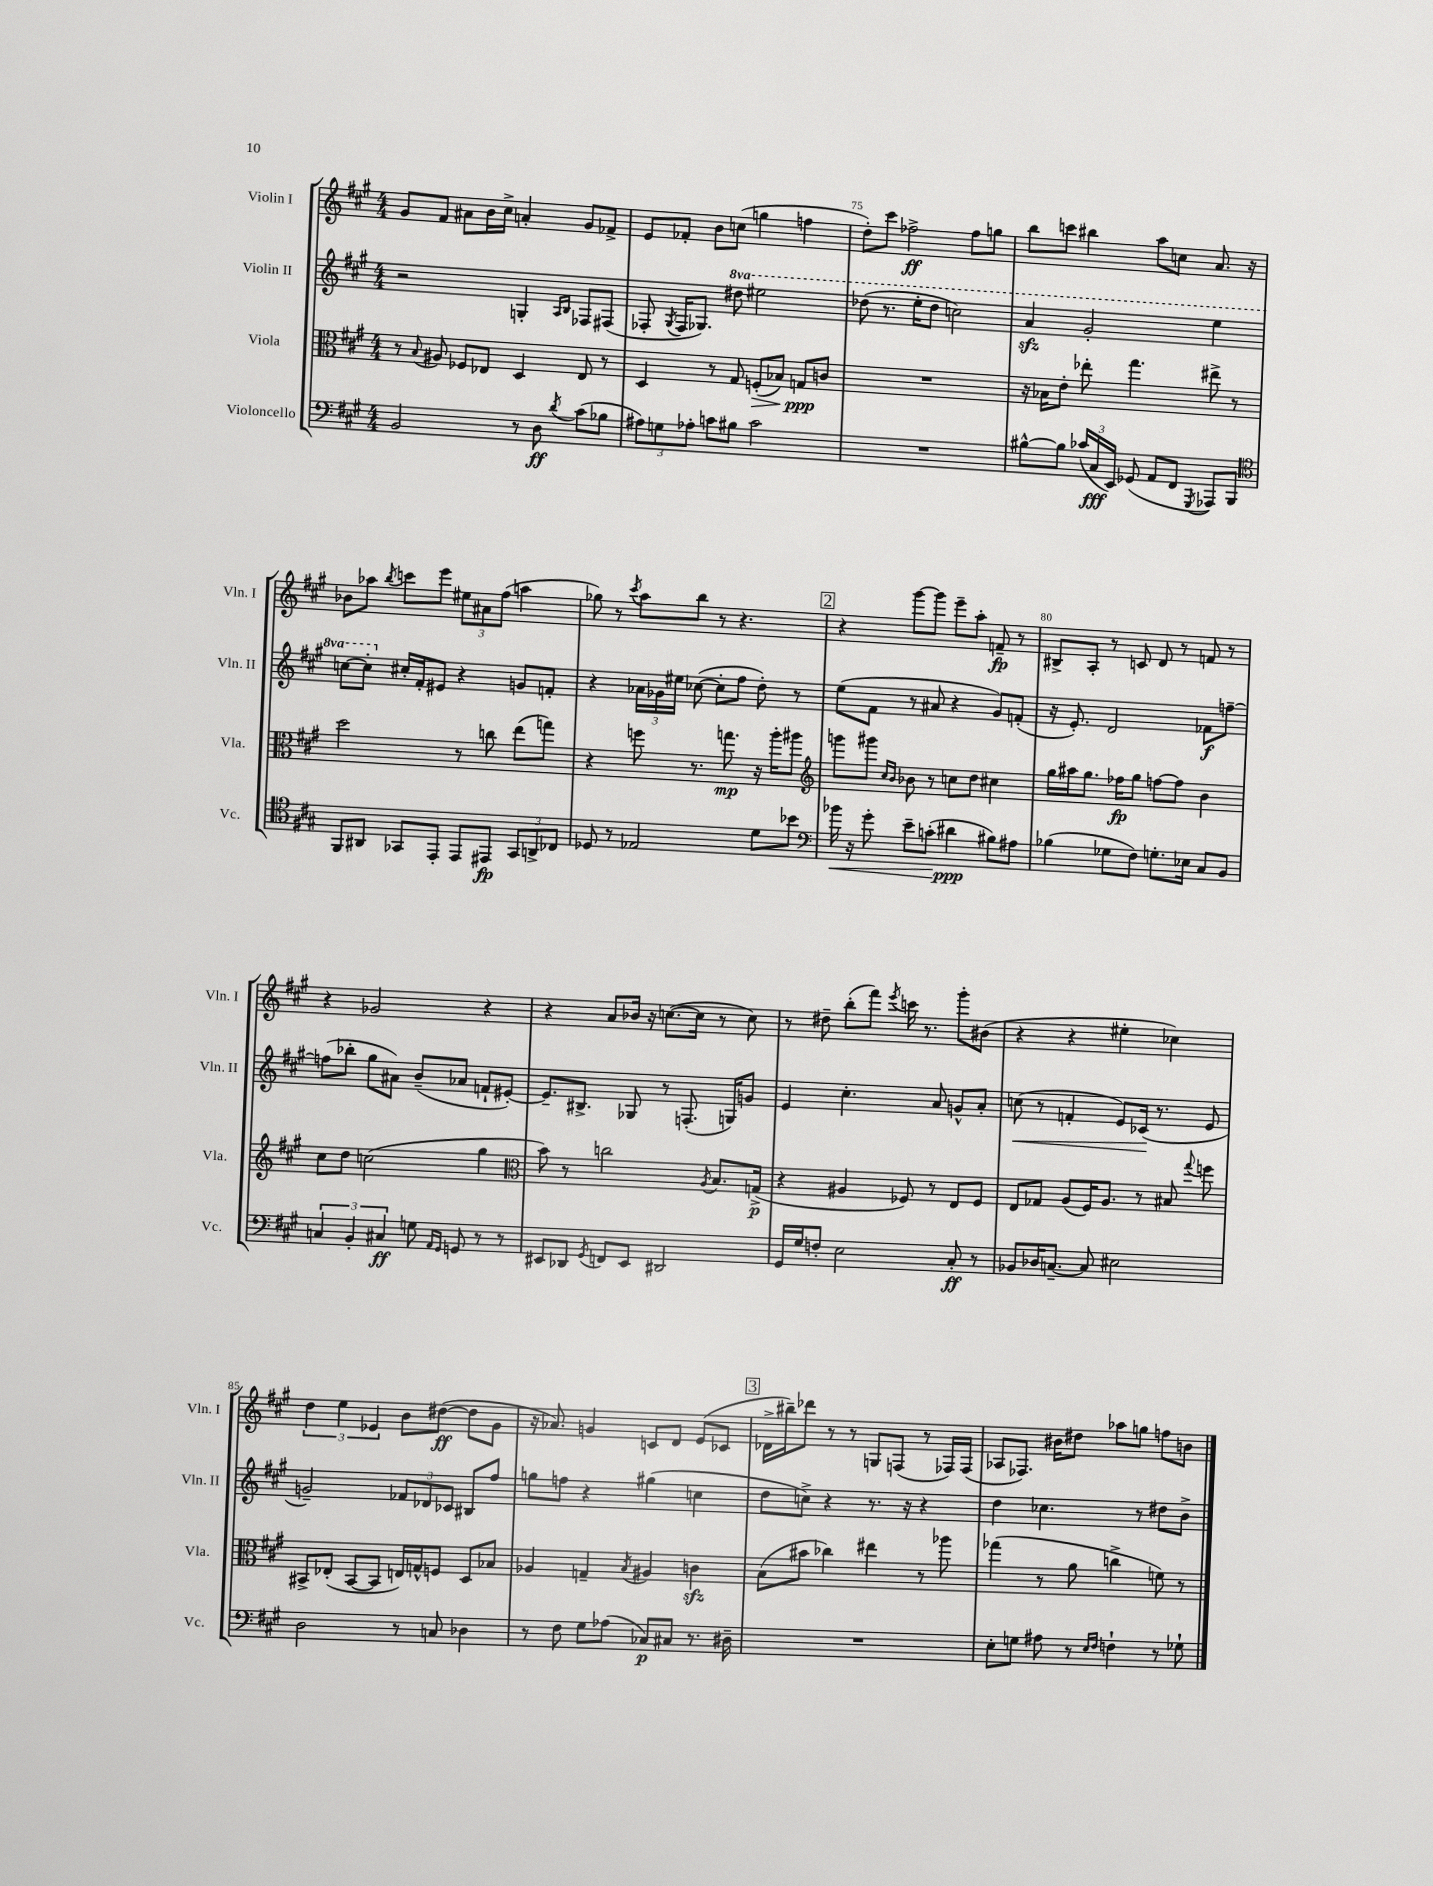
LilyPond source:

<<
\new StaffGroup <<
\new Staff = "s0" \with { instrumentName = "Violin I" shortInstrumentName = "Vln. I" } {
    \clef treble \key a \major \numericTimeSignature \time 4/4
    \autoBeamOff gis'8[ fis'8] ais'8[ b'16 cis''16]-> a'4-. gis'8[ fes'8]-> |
    e'8[ fes'8]-. b'8[ c''8]( g''4 f''4 |
    d''8[-.) cis'''8] fes''2->\ff fes''8[ g''8] |
    b''8[ c'''8] bis''4 a''8[ c''8] a'8. r16 |
    bes'8[ aes''8] \acciaccatura { b''8 } c'''8[ e'''8] \tuplet 3/2 { eis''8[ ais'8 fis''8]( } a''4 |
    ges''8) r8 \acciaccatura { cis'''8 } a''8[ b''8] r8 r4. |
    \mark \markup { \box "2" } r4 gis'''8[~ gis'''8] e'''8[-- a''8]-. f'8--\fp r8 |
    bis8[-> a8]-. r8 c'8 d'8 r8 f'8 r8 |
    r4 ges'2 r4 |
    r4 a'8[ bes'16] r16 c''8.[~( c''16] r8 c''8) |
    r8 dis''8-- b''8[-.( fis'''8]) \acciaccatura { e'''8 } c'''16 r8. gis'''8[-. bis'8]( |
    r4 r4 eis''4-. ces''4) |
    \tuplet 3/2 { d''4 e''4 ees'4 } b'8[ dis''8]~\ff( dis''8[ gis'8] |
    r16 aes'8.) g'4 c'8[ d'8] e'8[( ces'8] |
    \mark \markup { \box "3" } des'16[-> bis''16--) des'''8] r8 r8 g8[ f8]( r8 fes16[) fes16]( |
    aes8[ fes8.]) bis'16[ dis''8] aes''8[ g''8] f''8[ b'8] \bar "|." |
}
\new Staff = "s1" \with { instrumentName = "Violin II" shortInstrumentName = "Vln. II" } {
    \clef treble \key a \major \numericTimeSignature \time 4/4 \set Staff.ottavationMarkups = #ottavation-simple-ordinals
    \autoBeamOff r2 g4-. \grace { a16[ b16] } fes8[ fis8]( |
    fes8-. \acciaccatura { gis8 } fes16[ ges8.]) \ottava #1 dis'''8 eis'''2 |
    des'''8( r8. e'''16[-. des'''8] c'''2) |
    a''4\sfz gis''2-. e'''4 |
    c'''8[~ c'''8]-. \ottava #0 cis''!16[-. fis'16-. eis'8] r4 g'8[ f'8]-. |
    r4 \tuplet 3/2 { aes'16[ ges'16 eis''16] } ces''8~( ces''8[-. fis''8] d''8-.) r8 |
    \mark \markup { \box "2" } e''8[( fis'8] r8 ais'8 r4 gis'8[) f'8]-.( |
    r16 e'8.-.) d'2 fes'8[\f f''8]~-- |
    f''8[( bes''8]-. gis''8[ ais'8]) b'8[--( aes'8] f'8[-! eis'8]~-.) |
    eis'8.[-- bis8.]-> ges8 r8 f8.-.( g16[) g'8] |
    e'4 cis''4.-. a'8 g'8[-^ a'8]-. |
    c''8\<( r8 f'4-. e'8[) ces'16]\!( r8. e'8 |
    g'2--) \tuplet 3/2 { fes'8[ des'8 ces'8] } bis8[ fis''8] |
    g''8[ f''8] r4 gis''4( c''4 |
    \mark \markup { \box "3" } d''8[ c''8]->) r4 r8. r16 r4 |
    d''4 ces''4. r8 dis''8[ b'8]-> \bar "|." |
}
\new Staff = "s2" \with { instrumentName = "Viola" shortInstrumentName = "Vla." } {
    \clef alto \key a \major \numericTimeSignature \time 4/4
    \autoBeamOff r8 \appoggiatura { b8 } ais8 fes8[ ees8] d4 ees8 r8 |
    d4 r8 gis8 f8[-.\>( bes8]) g8[\ppp\! c'8] |
    R1 |
    r16 bes16[ e'8]-. ees''8-. gis''4. eis''8-> r8 |
    d''2 r8 c''8 e''8[( g''8]) |
    r4 f''8 r8. g''8.\mp r16 a''16[-. ais''8] |
    \mark \markup { \box "2" } \clef treble g'''8[ gis'''8] \grace { cis''16[ b'16] } bes'8 r8 c''8[ d''8] cis''4 |
    gis''16[ ais''16 gis''8.] fes''16[\fp gis''8] f''8[~ f''8] b'4 |
    cis''8[ d''8] c''2( gis''4 |
    \clef alto b'8) r8 c''2 \acciaccatura { a8 } b8.[ g16]->\p( |
    r4 ais4 fes8) r8 e8[ fes8] |
    e8[ ges8] a8[( fis16) a8.] r8 bis8 \appoggiatura { gis''8 } f''8 |
    bis,8[-> ees8]-.( bis,8[~ bis,8] e16[) g16-^ f8] d8[ bes8] |
    aes4 g4-- \acciaccatura { b8 } ais4 c'4\sfz |
    \mark \markup { \box "3" } b8[( bis'8] ces''4) eis''4 r8 aes''8 |
    ges''4( r8 a'8 c''4-> f'8) r8 \bar "|." |
}
\new Staff = "s3" \with { instrumentName = "Violoncello" shortInstrumentName = "Vc." } {
    \clef bass \key a \major \numericTimeSignature \time 4/4
    \autoBeamOff b,2 r8 d8\ff \acciaccatura { d'8 } cis'8[( bes8] |
    \tuplet 3/2 { ais8[) g8 aes8]-. } c'8[ bis8] c'2 |
    R1 |
    bis8[~-^ bis8] \tuplet 3/2 { ces'16[( cis16\fff e,16]) } ges,8( a,8[ fis,8] \acciaccatura { gis,,8 } aes,,8[) b,,8] |
    \clef tenor fis,8[ ais,8] ges,8[ e,8]-. e,8[ eis,8]\fp \tuplet 3/2 { ges,8[ a,8-> ces8] } |
    des8 r8 ees2 d'8[ bes'8] |
    \mark \markup { \box "2" } \clef bass bes'16\< r16 gis'8-. e'8[-- c'8]-.\!( dis'4\ppp bis8[) ais8] |
    bes4( ges8[ fis8]) g8.[-. ees16] cis8[ b,8] |
    \tuplet 3/2 { c4 b,4-. cis4\ff } g8 \grace { a,16[ gis,16] } g,8 r8 r8 |
    eis,8[ des,8] \acciaccatura { gis,8 } f,8[ eis,8] dis,2 |
    gis,16[ gis16 f8]-. e2 cis8-.\ff r8 |
    bes,8[ des16 c8.]~-- c8 eis2 |
    d2 r8 c8 des4 |
    r8 fis8 gis8[ aes8]( ces8[\p) cis8] r8. dis16-- |
    \mark \markup { \box "3" } R1 |
    e8[-. g8] ais8 r8 \grace { e16[ fis16] } f4-! r8 ges8-! \bar "|." |
}
>>
>>
\layout { \context { \Score currentBarNumber = #73 \override BarNumber.break-visibility = ##(#f #t #t) barNumberVisibility = #(every-nth-bar-number-visible 5) } }
